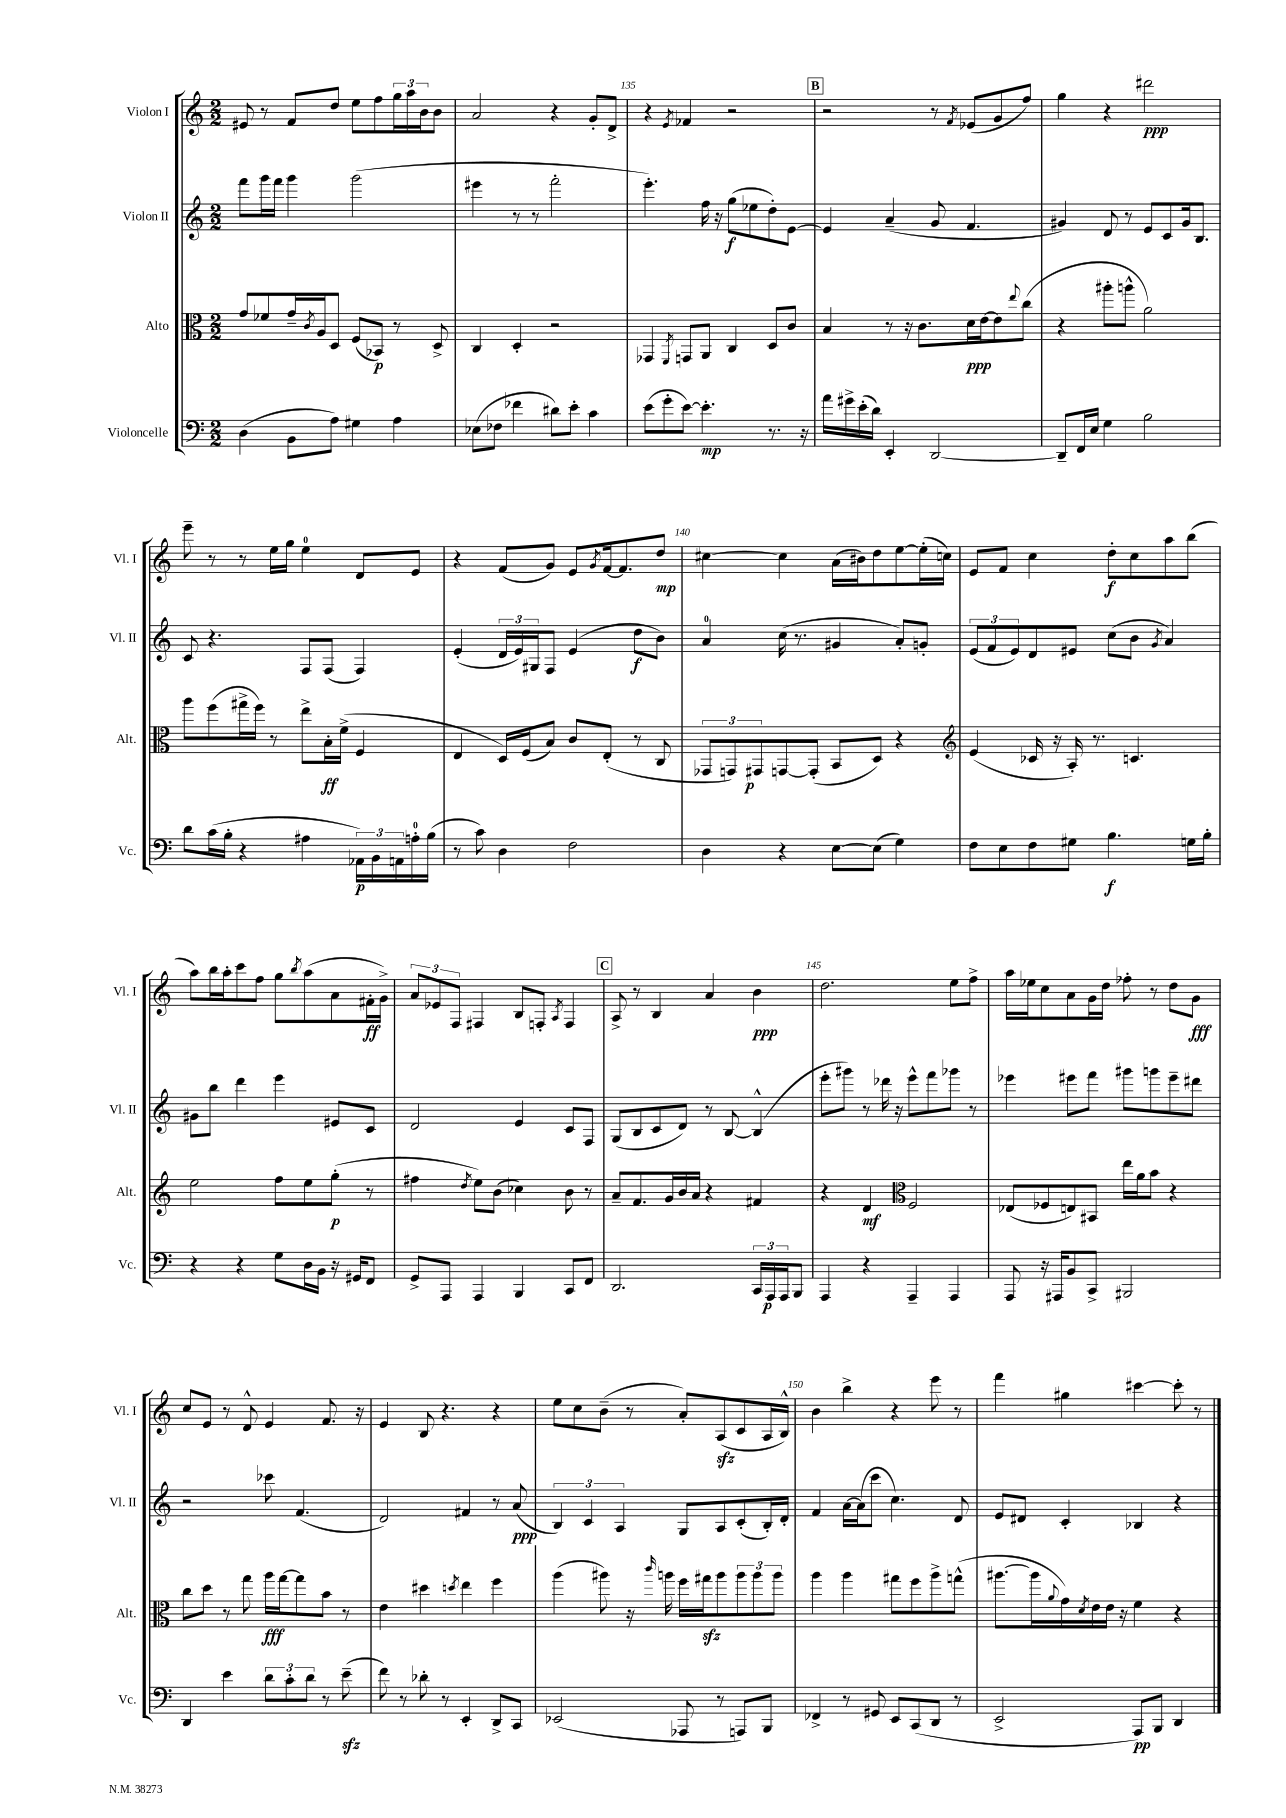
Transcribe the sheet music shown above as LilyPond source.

<<
\new StaffGroup <<
\new Staff = "s0" \with { instrumentName = "Violon I" shortInstrumentName = "Vl. I" } {
    \clef treble \key c \major \numericTimeSignature \time 2/2
    eis'8 r8 f'8 d''8 e''8 f''8 \tuplet 3/2 { g''16 a''16 b'16 } b'8 |
    a'2 r4 g'8-. d'8-> |
    r4 \acciaccatura { e'8 } fes'4 r2 |
    \mark \markup { \box "B" } r2 r8 \acciaccatura { f'8 } ees'8( g'8 f''8) |
    g''4 r4 dis'''2\ppp |
    e'''8-- r8 r8 e''16 g''16 e''4-0 d'8 e'8 |
    r4 f'8( g'8) e'8 \acciaccatura { g'8 } f'16~ f'8. d''8\mp |
    cis''4~ cis''4 a'16( bis'16) d''8 e''8~ e''16-.( c''16) |
    e'8 f'8 c''4 d''8-.\f c''8 a''8 b''8( |
    a''8) b''16 a''16-. c'''8 f''8 g''8 \acciaccatura { b''8 } a''8( a'8 fis'16-.\ff g'16->) |
    \tuplet 3/2 { a'8 ees'8 f8 } fis4 b8 f8-. \acciaccatura { a8 } f4 |
    \mark \markup { \box "C" } a8-> r8 b4 a'4 b'4\ppp |
    d''2. e''8 f''8-> |
    a''16 ees''16 c''8 a'8 g'16 d''16 fes''8-. r8 d''8 g'8\fff |
    c''8 e'8 r8 d'8-^ e'4 f'8. r16 |
    e'4 b8 r4. r4 |
    e''8 c''8 b'8--( r8 a'8-.) a8\sfz( c'8 a16 b16-^) |
    b'4 b''4-> r4 e'''8 r8 |
    f'''4 gis''4 cis'''4~ cis'''8-. r8 \bar "|." |
}
\new Staff = "s1" \with { instrumentName = "Violon II" shortInstrumentName = "Vl. II" } {
    \clef treble \key c \major \numericTimeSignature \time 2/2
    f'''8 g'''16 f'''16 g'''4 g'''2( |
    eis'''4 r8 r8 f'''2-. |
    e'''4.-.) f''16 r16 g''8\f( ees''8 d''8-.) e'8~ |
    \mark \markup { \box "B" } e'4 a'4--( g'8 f'4. |
    gis'4) d'8 r8 e'8 c'8 gis'16 b8. |
    c'8 r4. f8 f8( f4) |
    e'4-.( \tuplet 3/2 { d'16 e'16) gis16 } f8 e'4( d''8\f b'8) |
    a'4-0 c''16( r8. gis'4 a'8-.) g'8-. |
    \tuplet 3/2 { e'8( f'8 e'8) } d'8 eis'8 c''8( b'8 \acciaccatura { g'8 } a'4) |
    gis'8 b''8 d'''4 e'''4 eis'8 c'8 |
    d'2 e'4 c'8 f8 |
    \mark \markup { \box "C" } g8( b8 c'8 d'8) r8 b8~ b4-^( |
    e'''8-. gis'''8) r8 des'''16 r16 e'''8-^ f'''8 ges'''8 r8 |
    ees'''4 eis'''8 f'''8 gis'''8 g'''8 eis'''8-- dis'''8 |
    r2 ces'''8 f'4.( |
    d'2) fis'4 r8 a'8\ppp( |
    \tuplet 3/2 { b4) c'4 a4 } g8 a8 c'8-.( b16-.) d'16-. |
    f'4 a'16~ a'16( c'''8 c''4.) d'8 |
    e'8 dis'8 c'4-. bes4 r4 \bar "|." |
}
\new Staff = "s2" \with { instrumentName = "Alto" shortInstrumentName = "Alt." } {
    \clef alto \key c \major \numericTimeSignature \time 2/2
    g'8 fes'8 g'16-- \acciaccatura { c'8 } a16 d8 f8( bes,8\p) r8 d8-> |
    c4 d4-. r2 |
    ges,4 \acciaccatura { f,8 } g,8 a,8 c4 d8 c'8 |
    \mark \markup { \box "B" } b4 r8 r16 c'8. d'16\ppp e'16~ e'8 \appoggiatura { e''8 } c''8( |
    r4 ais''8-. a''8-^ a'2) |
    a''8 f''8( gis''16-> f''16) r8 e''8-> b16-.\ff f'16->( f4 |
    e4 d16) f16( b8) c'8 e8-.( r8 c8 |
    \tuplet 3/2 { ges,8 g,8) gis,8\p } g,8~ g,8-.( b,8 d8) r4 |
    \clef treble e'4( ces'16 r16 a16-.) r8. c'4. |
    e''2 f''8 e''8 g''8-.\p( r8 |
    fis''4 \acciaccatura { d''8 } e''8) b'8( ces''4) b'8 r8 |
    \mark \markup { \box "C" } a'8-- f'8. g'16 b'16 a'16 r4 fis'4 |
    r4 d'4\mf \clef alto f2 |
    ees8( fes8 e8) bis,8 e''16 a'16 b'8 r4 |
    c''8 d''8 r8 g''8 a''16\fff g''16~ g''8 b'8 r8 |
    e'4 dis''4 \acciaccatura { d''8 } e''4 f''4 |
    a''4( ais''8) r16 \grace { c'''16 } a''16 f''16 gis''16\sfz a''8 \tuplet 3/2 { a''8 a''8 a''8 } |
    a''4 a''4 gis''8 f''8 a''8-> g''8-^( |
    ais''8.~ ais''16 \appoggiatura { a'8 } g'16) \acciaccatura { d'8 } e'16 e'16 r16 f'4 r4 \bar "|." |
}
\new Staff = "s3" \with { instrumentName = "Violoncelle" shortInstrumentName = "Vc." } {
    \clef bass \key c \major \numericTimeSignature \time 2/2
    d4( b,8 a8) gis4 a4 |
    ees8( fes8 fes'4 dis'8) e'8-. c'4 |
    e'8( g'8-. e'8~) e'4.-.\mp r8. r16 |
    \mark \markup { \box "B" } a'16 gis'16-> e'16-.( d'16) e,4-. d,2~ |
    d,8-- f,16 e16 g4 b2 |
    d'8 c'16( b16-. r4 ais4 \tuplet 3/2 { aes,16\p) b,16 a,16 } a16-0-. b16( |
    r8 c'8) d4 f2 |
    d4 r4 e8~ e8( g4) |
    f8 e8 f8 gis8 b4.\f g16 b16-. |
    r4 r4 g8 d16 b,16 r16 gis,16 f,8 |
    g,8-> a,,8 a,,4 b,,4 c,8 f,8 |
    \mark \markup { \box "C" } d,2. \tuplet 3/2 { c,16 a,,16\p a,,16 } b,,8 |
    a,,4 r4 a,,4-- a,,4 |
    a,,8 r16 ais,,16 b,8 c,8-> bis,,2 |
    d,4 e'4 \tuplet 3/2 { d'8 c'8-. d'8 } r8 e'8--\sfz( |
    f'8) r8 des'8-. r8 e,4-. d,8-> c,8 |
    ees,2( aes,,8 r8 a,,8) b,,8 |
    fes,4-> r8 gis,8 e,8 c,8( d,8 r8 |
    e,2-> a,,8\pp) b,,8 d,4 \bar "|." |
}
>>
>>
\layout { \context { \Score currentBarNumber = #133 \override BarNumber.break-visibility = ##(#f #t #t) barNumberVisibility = #(every-nth-bar-number-visible 5) } }
